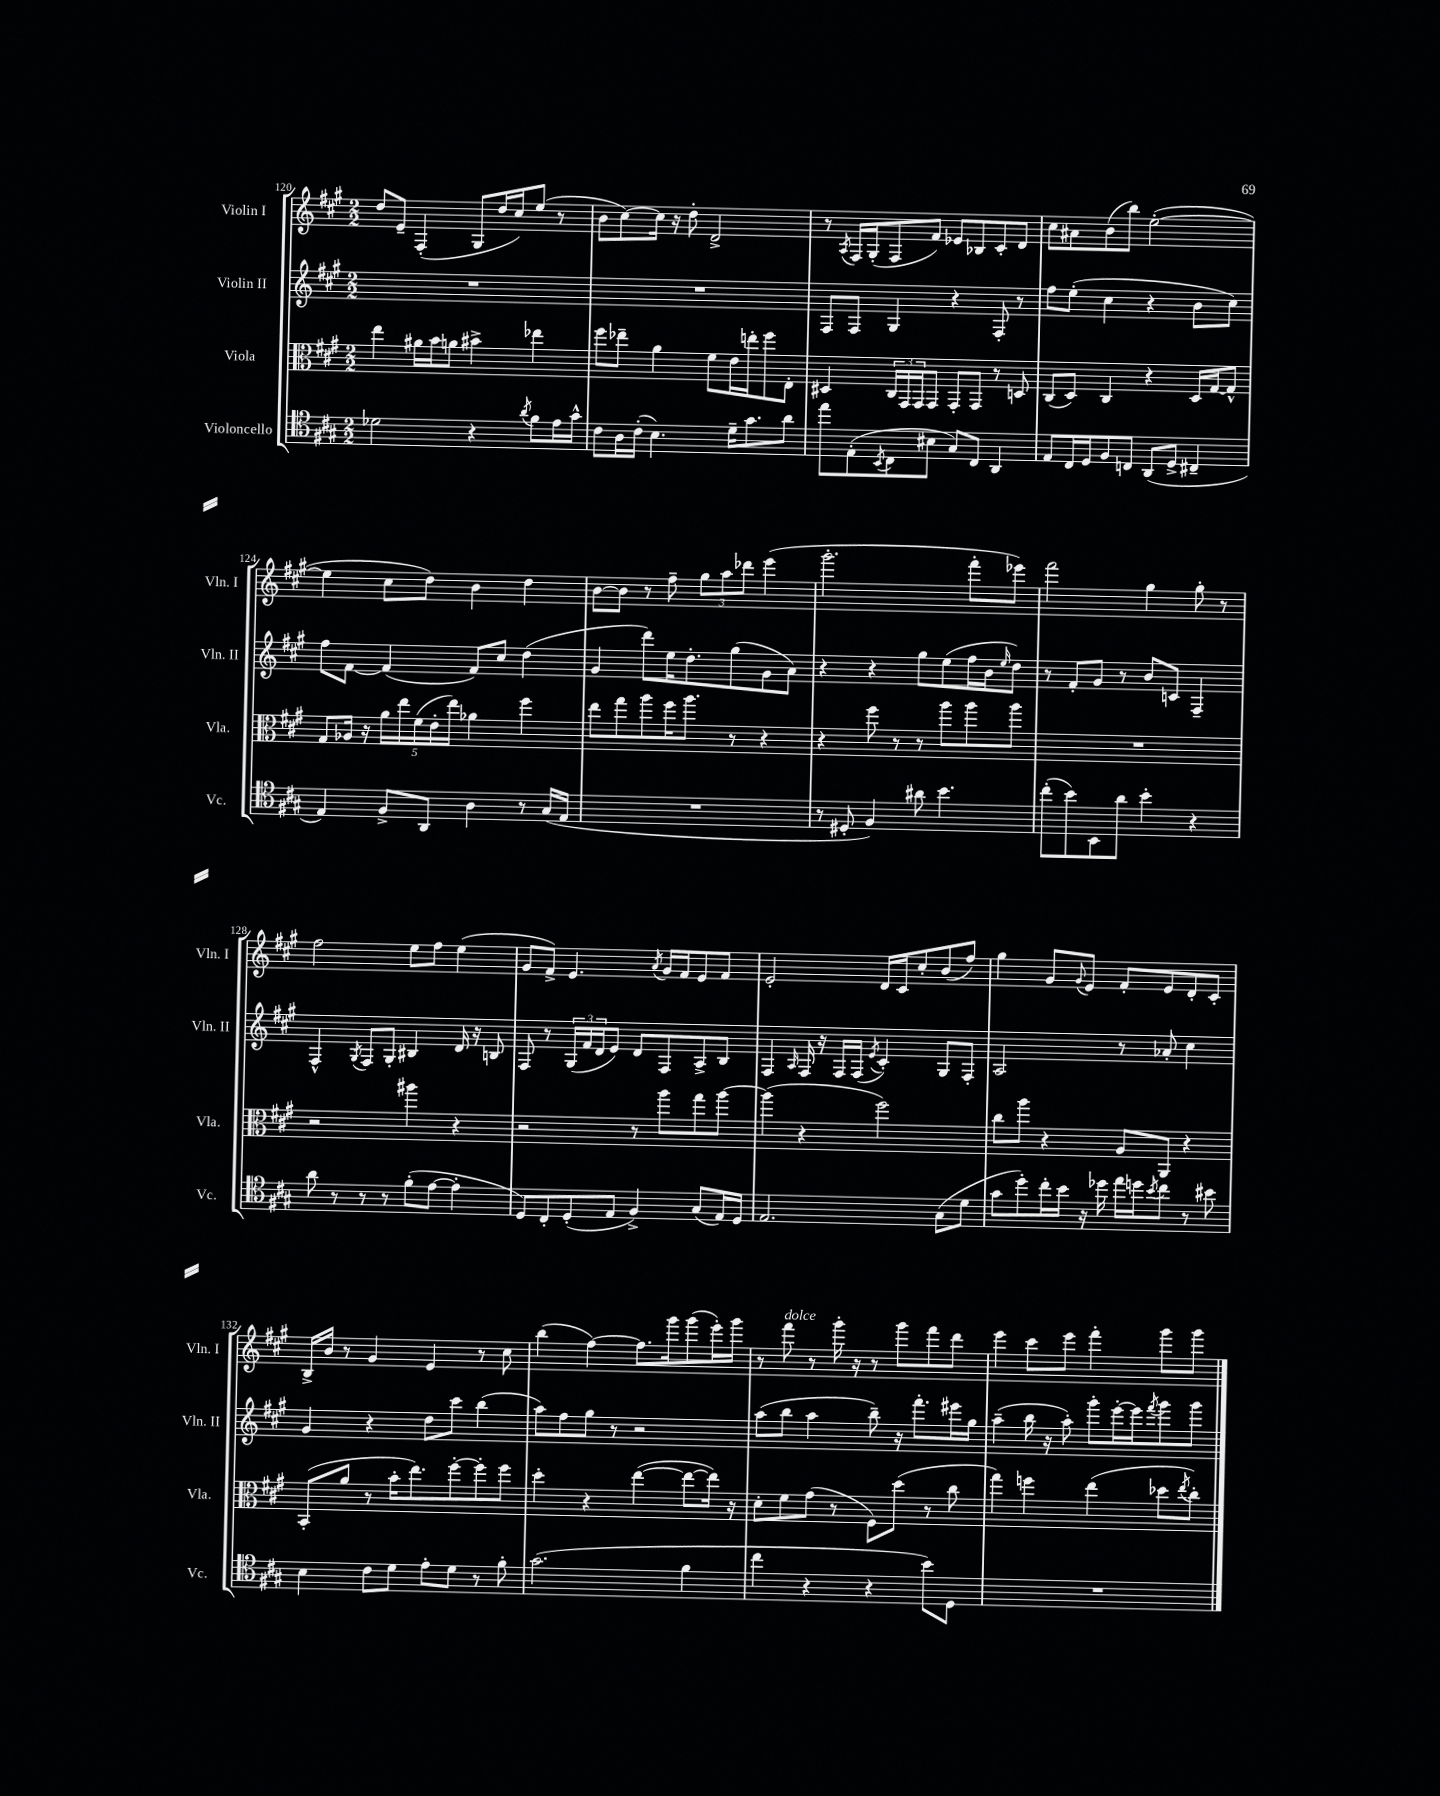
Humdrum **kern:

**kern	**kern	**kern	**kern
*staff4	*staff3	*staff2	*staff1
*clefC4	*clefC3	*clefG2	*clefG2
*k[f#c#g#]	*k[f#c#g#]	*k[f#c#g#]	*k[f#c#g#]
*M2/2	*M2/2	*M2/2	*M2/2
2d-	4ee	1r	8dd
.	.	.	8e~
.	16a#	.	(4F#'
.	16b	.	.
.	8a	.	.
4r	4b#^	.	8G#
.	.	.	16dd
.	.	.	16cc#)
8qa	.	.	.
8f#	4ee-	.	(8ee
16e	.	.	8r
16g#^^	.	.	.
=	=	=	=
8c#	8ff#	1r	8b
16A	8ee-~	.	[8cc#)
(16c#'	.	.	.
4.B)	4a	.	16cc#]
.	.	.	16r
.	.	.	8dd'
.	8f#	.	2d^
16d~	16e	.	.
8.g#	16ee'	.	.
.	8ff#	.	.
8a	8E'	.	.
=	=	=	=
8ee	4D#	8F#	8r
.	.	.	8qA
(8E'	.	8F#	16F#
.	.	.	(16G#'
8qBB	.	.	.
8C#	24C#	4G#	8F#
.	24GG#	.	.
.	24GG#	.	.
8B#	8GG#	.	8f#)
8G#)	8GG#'	4r	8e-
8C#	8GG#	.	8B-
4AA	8r	8F#'	8c#'
.	8D	8r	8d
=	=	=	=
8E	(8C#	8ff#	8cc#
16C#	8D)	(8ee'	8a#
16D	.	.	.
8F#	4C#	4cc#	(8b
8C	.	.	8bb)
(8AA	4r	4r	([2ee'
8D^	.	.	.
4C#~	16D	8b	.
.	[16G#	.	.
.	8G#^^]	8cc#)	.
=	=	=	=
4E)	8G#	8ff#	4ee]
.	16A-	[8f#	.
.	16r	.	.
8F#^	20a	(4f#]	8cc#
.	20ee	.	.
.	(20f#	.	.
8AA	.	.	8dd)
.	20e'	.	.
.	20ee)	.	.
4A	4a-	8f#)	4b
.	.	8cc#	.
8r	4ff#	(4dd	4dd
(16G#	.	.	.
16E	.	.	.
=	=	=	=
1r	8ee	4g#	[8b
.	8gg#	.	8b]
.	8aa	8ddd)	8r
.	16ff#	16ee	8ff#~
.	8.aa	8.dd'	.
.	.	.	12gg#
.	.	.	12aa
.	8r	(8gg#	.
.	.	.	12ddd-
.	4r	8g#	(4eee
.	.	8a)	.
=	=	=	=
8r	4r	4r	2.ggg#'
8D#'	.	.	.
4F#)	8ff#	4r	.
.	8r	.	.
8a#	8r	8gg#	.
4.b	8aa	(8ee	.
.	8aa	16ff#	8fff#'
.	.	16b	.
.	.	16qqee	.
.	8aa	8dd)	8eee-)
=	=	=	=
(8cc#'	1r	8r	2fff#
8b)	.	8f#'	.
8BB	.	8g#	.
8a	.	8r	.
4b'	.	8b	4gg#
.	.	8c	.
4r	.	4F#~	8gg#'
.	.	.	8r
=	=	=	=
8a	2r	4F#^^	2ff#
8r	.	.	.
.	.	8qG#	.
8r	.	8F#	.
8r	.	8G#'	.
(8f#'	4aa#	4B#	8ee
[8e	.	.	8ff#
4e']	4r	16d	(4ee
.	.	16r	.
.	.	8B	.
=	=	=	=
8D)	2r	8F#	8g#
8C#'	.	8r	8f#^)
(8D'	.	(24G#	4.e
.	.	24f#	.
.	.	24d	.
8E	.	8e)	.
4F#^)	8r	8d	.
.	.	.	8qa
.	8aa	8F#	16g#
.	.	.	16f#
(8G#	8gg#	8A^	8e
16E)	[8aa	8B	8f#
16D	.	.	.
=	=	=	=
2.E	(4aa]	4F#	2e'
.	.	16qqA	.
.	4r	16F#	.
.	.	16r	.
.	.	16F#	.
.	.	(16F#	.
.	.	8qe	.
.	2ff#)	4c#')	16d
.	.	.	16c#
.	.	.	8cc#'
(8G#	.	8G#	(8b
8d	.	8F#'	8ff#)
=	=	=	=
8g#	8cc#	2A	4gg#
8dd')	8aa	.	.
16cc#'	4r	.	8g#
16b	.	.	.
.	.	.	8qqg#
16r	.	.	8e
16dd-	.	.	.
16ee	8A	8r	8f#'
16dd	.	.	.
8qb	.	.	.
8cc#	8AA	8a-'	8e
8r	4r	4cc#	8d'
8b#	.	.	8c#'
=	=	=	=
4B	(8BB'	4g#	16B^
.	.	.	16b
.	8a	.	8r
8c#	8r	4r	4g#
8d	16b'	.	.
.	8.ee)	.	.
8e'	.	8dd	4e
8d	[8ff#'	8ccc#	.
8r	8ff#']	(4bb	8r
8f#'	8ff#	.	8cc#
=	=	=	=
(2.g#	4dd'	8aa)	(4bb
.	.	8ff#	.
.	4r	8gg#	[4ff#)
.	.	8r	.
.	([4ee	2r	8.ff#]
.	.	.	16ggg#
4f#	8ee_	.	(8ggg#
.	16ee])	.	16eee')
.	16r	.	16ggg#
=	=	=	=
4cc#	8d'	(8aa	8r
.	8f#	8bb	8fff#
4r	(8g#	4aa	8r
.	8r	.	16ggg#'
.	.	.	16r
4r	8F#)	8bb~)	8r
.	(8dd	16r	8ggg#
.	.	8.fff#'	.
8b)	8r	.	8fff#
8D	8cc#	16eee#	8ddd
.	.	16gg#	.
=	=	=	=
1r	4gg#)	(4aa~	4eee
.	4ff	16bb	8ccc#
.	.	16r	.
.	.	8aa')	8eee
.	(4ee	8ggg#'	4fff#'
.	.	[16eee'	.
.	.	16eee]	.
.	.	8qfff#	.
.	8dd-	8ggg#	8ggg#
.	8qee	.	.
.	8cc#')	8ggg#	8ggg#
==	==	==	==
*-	*-	*-	*-
